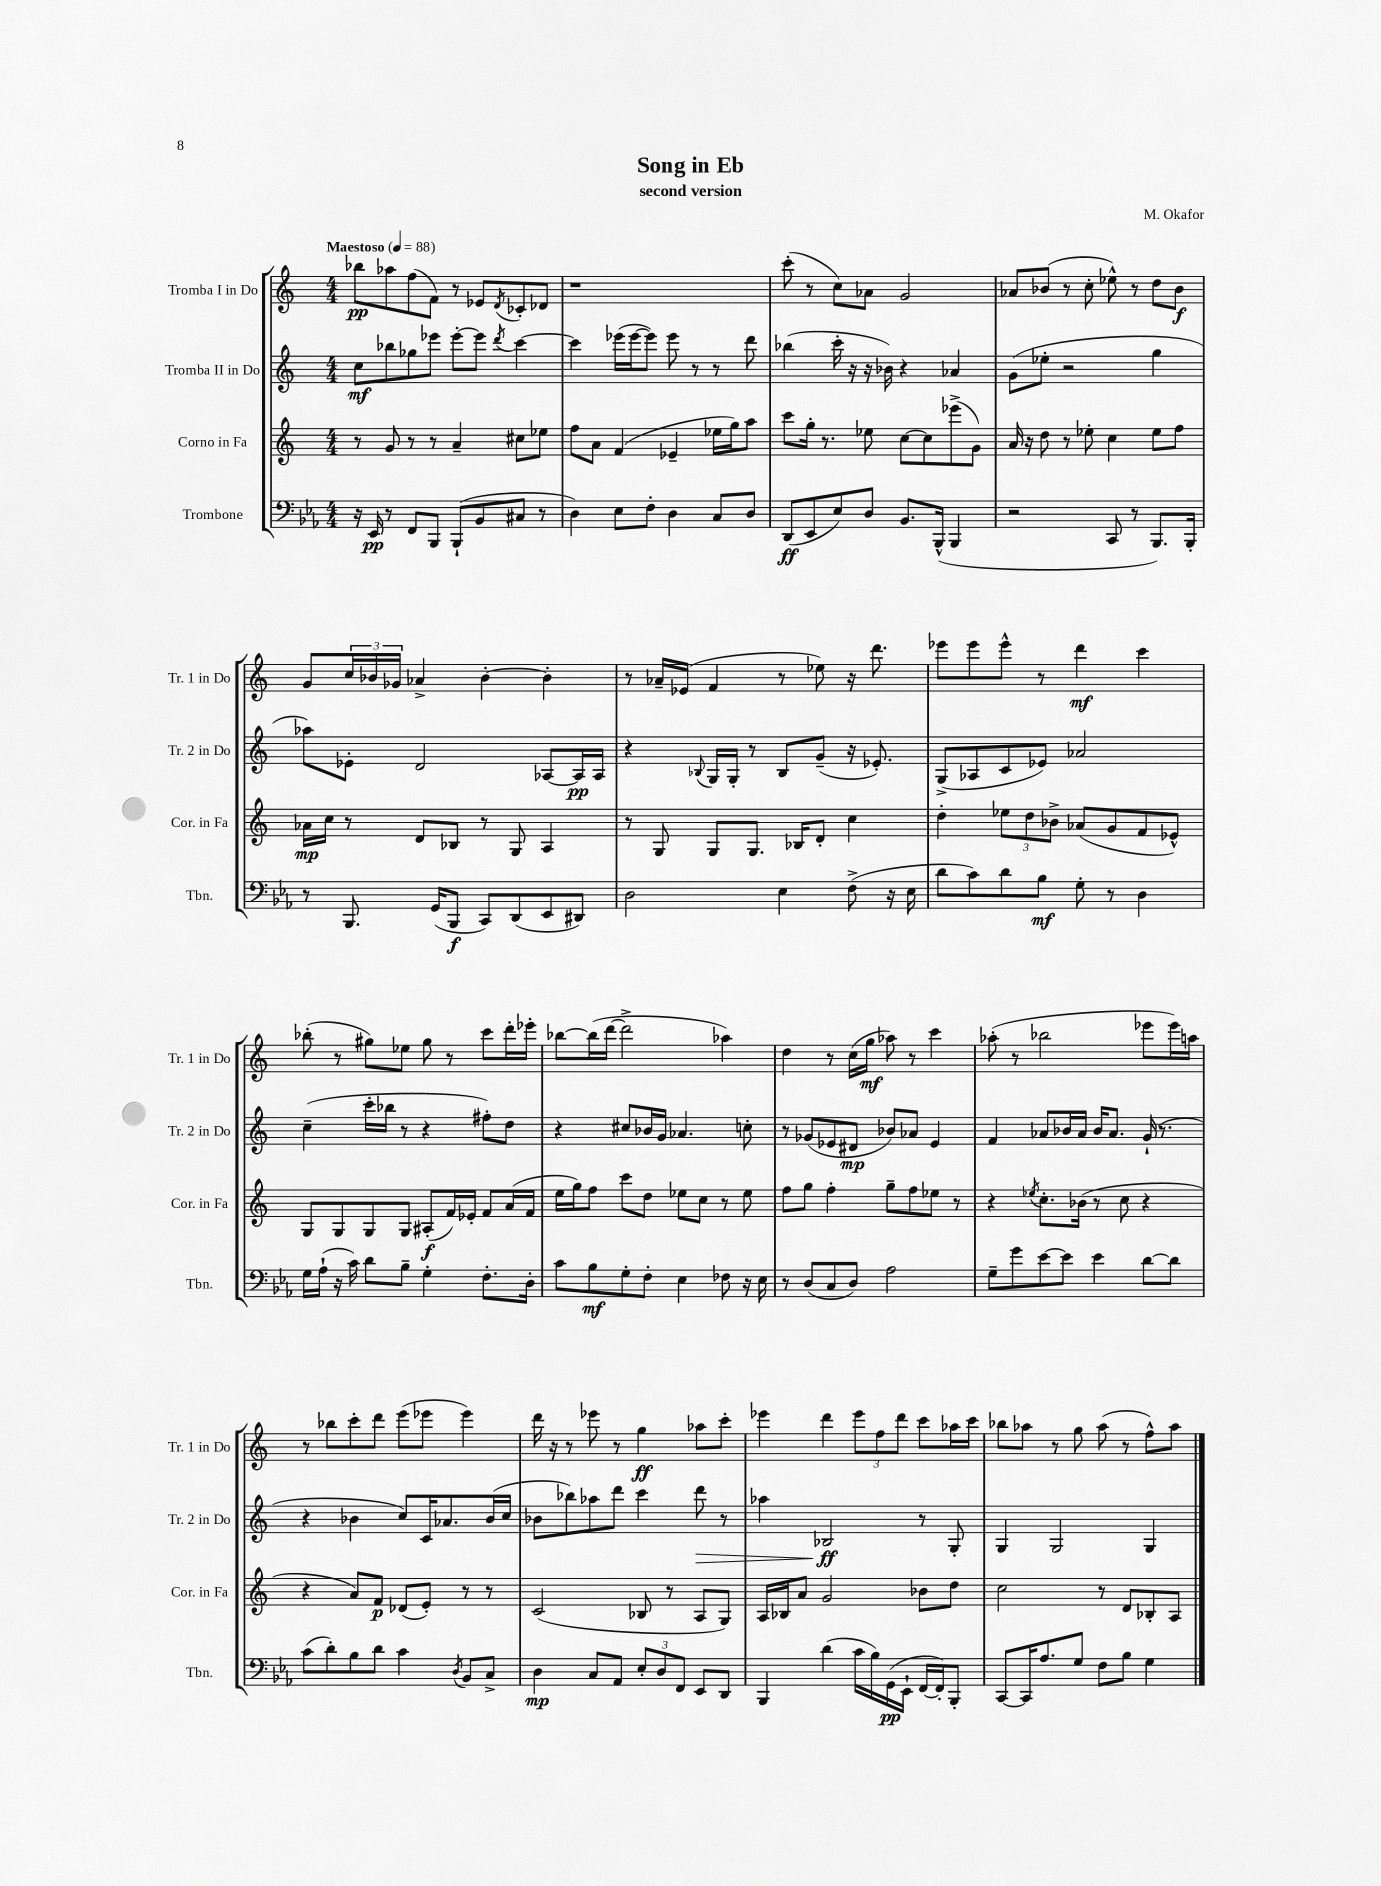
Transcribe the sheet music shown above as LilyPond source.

\header { title = "Song in Eb" composer = "M. Okafor" subtitle = "second version" }
<<
\new StaffGroup <<
\new Staff = "s0" \with { instrumentName = "Tromba I in Do" shortInstrumentName = "Tr. 1 in Do" } {
    \clef treble \key c \major \numericTimeSignature \time 4/4 \tempo "Maestoso" 4 = 88
    bes''8\pp aes''8 f''8( f'8) r8 ees'8 \acciaccatura { d'8 } ces'8-. des'8 |
    r1 |
    c'''8-.( r8 c''8) aes'8 g'2 |
    aes'8 bes'8( r8 c''8-. ees''8-^) r8 d''8 bes'8\f |
    g'8 \tuplet 3/2 { c''16 bes'16 ges'16 } aes'4-> bes'4~-. bes'4-. |
    r8 aes'16-- ees'16( f'4 r8 ees''8) r16 d'''8. |
    ees'''8 ees'''8 ees'''8-^ r8 d'''4\mf c'''4 |
    bes''8-.( r8 gis''8) ees''8 gis''8 r8 c'''8 d'''16-. ees'''16-. |
    bes''8~ bes''16( d'''16~ d'''2-> aes''4) |
    d''4 r8 c''16( g''16\mf aes''8) r8 c'''4 |
    aes''8-.( r8 bes''2 ees'''8 ees'''16) a''16 |
    r8 bes''8 c'''8-. d'''8 e'''8( ees'''8 ees'''4) |
    d'''16 r16 r8 ees'''8 r8 g''4\ff aes''8 c'''8-. |
    ees'''4 d'''4 \tuplet 3/2 { ees'''8 f''8 d'''8 } c'''8 aes''16 c'''16 |
    bes''8 aes''8 r8 g''8 aes''8( r8 f''8-^) aes''8 \bar "|." |
}
\new Staff = "s1" \with { instrumentName = "Tromba II in Do" shortInstrumentName = "Tr. 2 in Do" } {
    \clef treble \key c \major \numericTimeSignature \time 4/4
    c''8\mf bes''8 ges''8 ees'''8 ees'''8~-. ees'''8 \acciaccatura { d'''8 } c'''4~ |
    c'''4 ees'''16( ees'''16~ ees'''8) ees'''8 r8 r8 d'''8 |
    bes''4( c'''16-. r16 r16 bes'16) r4 aes'4 |
    g'8( ees''8-. r2 g''4 |
    aes''8) ees'8-. d'2 aes8~ aes16\pp aes16 |
    r4 \appoggiatura { bes8 } g16 g16-. r8 bes8 g'8--( r16 ees'8.-.) |
    g8->( aes8 c'8 ees'8) aes'2 |
    c''4--( c'''16-. bes''16 r8 r4 fis''8-.) d''8 |
    r4 cis''8 bes'16 g'16 aes'4. c''8-. |
    r8 ges'8( ees'8 dis'8\mp bes'8) aes'8 ees'4 |
    f'4 aes'8 bes'16 aes'16 bes'16 aes'8. g'16-!( r8. |
    r4 bes'4 c''8) c'16 aes'8. bes'16( c''16 |
    bes'8 bes''8) aes''8 d'''8 c'''4 d'''8\> r8 |
    aes''4 bes2\ff\! r8 g8-. |
    g4 g2 g4 \bar "|." |
}
\new Staff = "s2" \with { instrumentName = "Corno in Fa" shortInstrumentName = "Cor. in Fa" } {
    \clef treble \key c \major \numericTimeSignature \time 4/4
    r8 g'8 r8 r8 a'4-- cis''8 ees''8 |
    f''8 a'8 f'4( ees'4-- ees''16 g''16) a''8 |
    c'''8 g''16-. r8. ees''8 c''8~ c''8 ees'''8->( g'8) |
    a'16 r16 d''8 r8 ees''8-. c''4 ees''8 f''8 |
    aes'16\mp c''16 r8 d'8 bes8 r8 g8 a4 |
    r8 g8 g8 g8. bes16 d'8-. c''4 |
    d''4-. \tuplet 3/2 { ees''8 d''8 bes'8-> } aes'8( g'8 f'8 ees'8-^) |
    g8 g8 g8 g8 ais8-.\f( f'16) ees'16-. f'8 a'16( f'16 |
    e''16 g''16) f''8 c'''8 d''8 ees''8 c''8 r8 ees''8 |
    f''8 g''8 f''4-. g''8-- f''8 ees''8 r8 |
    r4 \acciaccatura { ees''8 } c''8.-. bes'16( r8 c''8 r4 |
    r4 a'8) f'8\p des'8( e'8-.) r8 r8 |
    c'2( bes8 r8 a8 g8) |
    a16 bes16 a'8 g'2 bes'8 d''8 |
    c''2 r8 d'8 bes8-. a8 \bar "|." |
}
\new Staff = "s3" \with { instrumentName = "Trombone" shortInstrumentName = "Tbn." } {
    \clef bass \key ees \major \numericTimeSignature \time 4/4
    r16 ees,16\pp r8 f,8 bes,,8 bes,,8-!( bes,8 cis8 r8 |
    d4) ees8 f8-. d4 c8 d8 |
    d,8\ff( ees,8 ees8) d8 bes,8. bes,,16-^( bes,,4 |
    r2 c,8 r8 bes,,8.) bes,,16-. |
    r8 bes,,8. g,16( bes,,8\f c,8) d,8( ees,8 dis,8) |
    d2 ees4 f8->( r16 ees16 |
    d'8 c'8) d'8 bes8\mf g8-. r8 d4 |
    g16 aes16-!( r16 c'16) d'8 bes8-- g4-. f8.-. d16-. |
    c'8 bes8\mf g8-. f8-. ees4 fes8 r16 ees16 |
    r8 d8( c8 d8) aes2 |
    g8-- g'8 ees'8~ ees'8 ees'4 d'8~ d'8 |
    c'8( d'8-.) bes8 d'8 c'4 \acciaccatura { d8 } bes,8 c8-> |
    d4\mp c8 aes,8 \tuplet 3/2 { ees8-. d8 f,8 } ees,8 d,8 |
    bes,,4 d'4( c'16 bes16) g,16\pp( ees,16-! f,16~ f,16-.) bes,,8-. |
    c,8~ c,16 aes8. g8 f8 bes8 g4 \bar "|." |
}
>>
>>
\layout { \context { \Score \remove "Bar_number_engraver" } }
